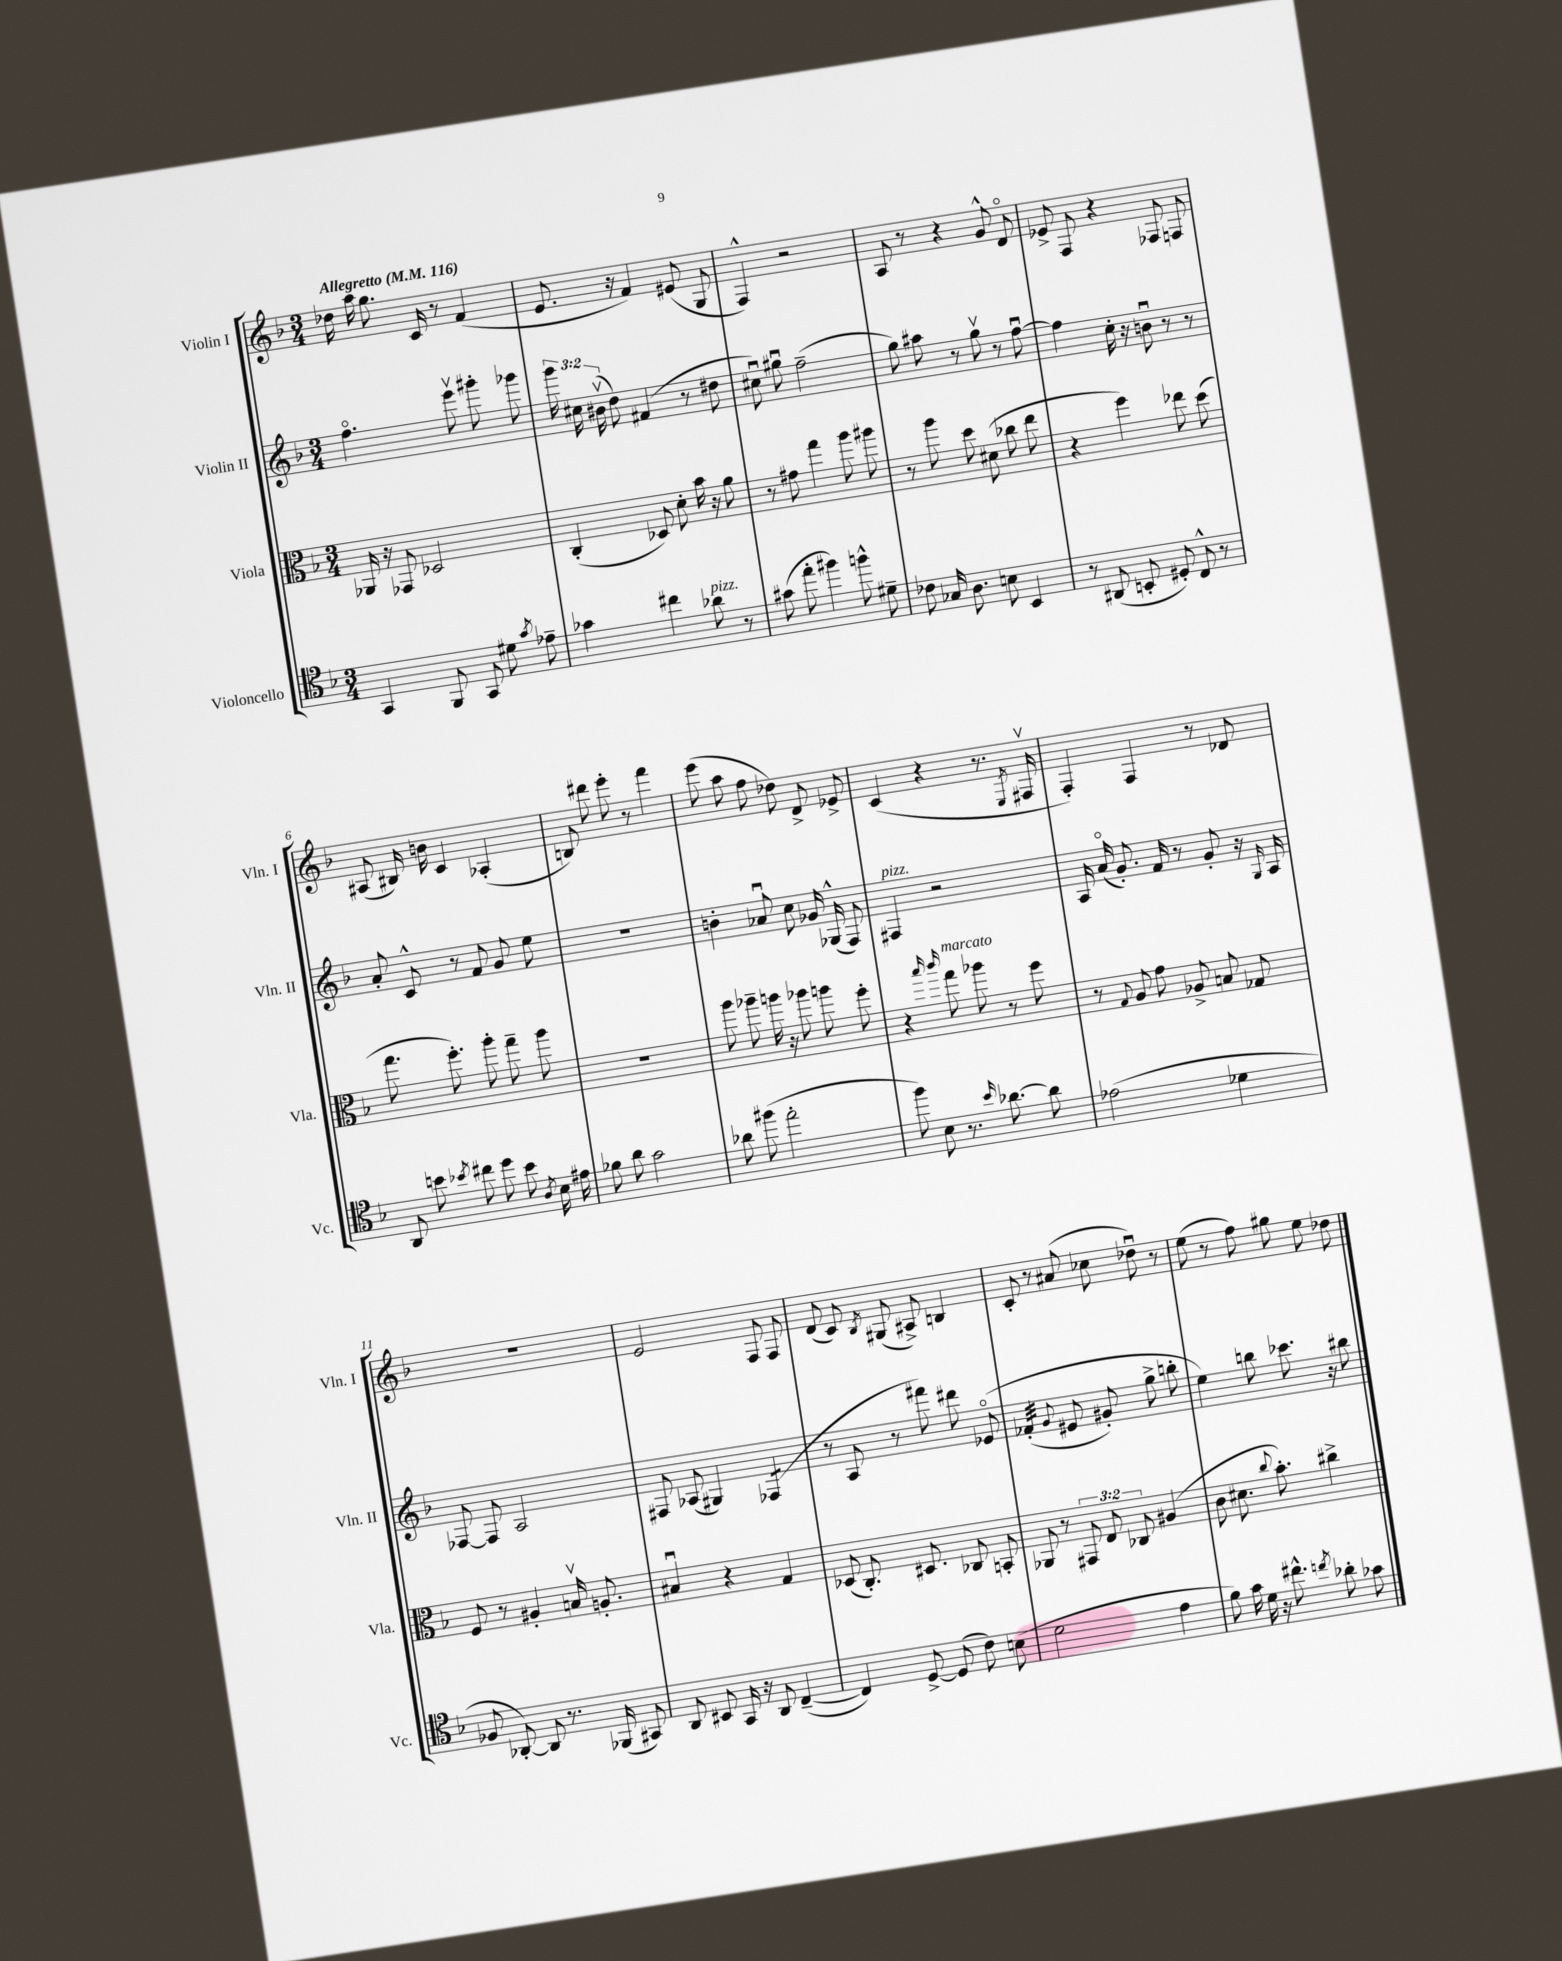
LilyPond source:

<<
\new StaffGroup <<
\new Staff = "s0" \with { instrumentName = "Violin I" shortInstrumentName = "Vln. I" } {
    \clef treble \key f \major \numericTimeSignature \time 3/4 \tempo "Allegretto" 4 = 116
    \autoBeamOff des''16 a''16 g''8. c'16 r8 f'4( |
    e'8. r16 f'4) eis'8( g8 |
    f4-^) r2 |
    a8 r8 r4 g'8-^ d'8\flageolet |
    ees'8-> f8 r4 fes8 f8 |
    ais8( bis16) b'16 c'4 aes4-.( |
    b8) dis'''8 e'''8-. r8 f'''4 |
    e'''8( a''8 f''8 des''8) d'8-> ees'8-> |
    c'4( r4 r8. \acciaccatura { e8 } fis16\upbow |
    f4-.) f4 r8 des'8 |
    R2. |
    e'2 f8 f8 |
    d'8( c'8) \acciaccatura { bes8 } gis8( ais8->) b4 |
    c'8-. r8 ais'8( ces''8 des''8\downbow) r8 |
    e''8( r8 f''8) gis''8 e''8 des''8 \bar "|." |
}
\new Staff = "s1" \with { instrumentName = "Violin II" shortInstrumentName = "Vln. II" } {
    \clef treble \key f \major \numericTimeSignature \time 3/4 \override Staff.TupletNumber.text = #tuplet-number::calc-fraction-text
    \autoBeamOff f''4.\flageolet e'''8\upbow gis'''8-. ges'''8 |
    \tuplet 3/2 { g'''16 cis''16 bis'16\upbow( } d''8) fis'4( r8 dis''8 |
    cis''8\downbow) gis''8\downbow f''2--( |
    g''8) ais''8 r8 g''8\upbow r8 f''8~\downbow |
    f''4 c''16-. r16 b'8\downbow r8 r8 |
    a'8-. c'8-^ r8 f'8 g'8 e''8 |
    R2. |
    b'4-. aes'8\downbow c''8 ges'16 ges16-^( f8) |
    fis4^\markup { \italic "pizz." } r2 |
    a16 a'16\flageolet( g'8.-.) f'16 r8 g'8-. r16 \grace { g16 } a16 |
    fes8~ fes8 a2 |
    fis8 aes8( gis4) fes4:8( |
    r8 a8 r8 fis'''8) dis'''8 ees'8\flageolet\( |
    fes'4:32-.( \appoggiatura { g'8 } eis'8 gis'8-.) g''8-> b''8-. |
    e''4\) b''8 ces'''8. r16 bis''8 \bar "|." |
}
\new Staff = "s2" \with { instrumentName = "Viola" shortInstrumentName = "Vla." } {
    \clef alto \key f \major \numericTimeSignature \time 3/4 \override Staff.TupletNumber.text = #tuplet-number::calc-fraction-text
    \autoBeamOff aes,16 r16 ges,8 des2 |
    c4-.( des8) d'8-. bes'16 r16 a'8 |
    r8 gis'8 g''4 a''8 ais''8 |
    r8 a''8 d''8 dis'8( ces''8 e''8 |
    r4 f''4) ees''8 d''8( |
    g''8. f''8.-.) a''8-. g''8-- a''8 |
    R2. |
    a''8 aes''8-- a''16 r16 aes''8 a''8 f''8-. |
    r4 \grace { bes''16 c'''16 } g''8^\markup { \italic "marcato" } aes''8 r8 f''8 |
    r8 \appoggiatura { g8 } a8 g'8 aes8-> b8 ges8 |
    f8 r8 ais4-. b16\upbow a8.-. |
    bis4\downbow r4 g4 |
    des8( c8.-.) dis8. ces8 b,8-. |
    aes,8 r8 \tuplet 3/2 { gis,8 e8 ces8 } ais4( |
    c'8 dis'8. \appoggiatura { c''8 } bes'8.-.) cis''4-> \bar "|." |
}
\new Staff = "s3" \with { instrumentName = "Violoncello" shortInstrumentName = "Vc." } {
    \clef tenor \key f \major \numericTimeSignature \time 3/4
    \autoBeamOff g,4 f,8 g,8 dis'8 \acciaccatura { g'8 } ees'8-- |
    ges'4 cis''4 aes'8^\markup { \italic "pizz." } r8 |
    gis'8( e''8-. fis''4) f''8-^ dis'8-- |
    ces'8 ges16 a8. b8 bes,4 |
    r8 ais,8( b,8-. dis8-.) c8-^ r8 |
    a,8 b'8 \acciaccatura { bes'8 } cis''8 d''8 bes'8 \acciaccatura { a8 } bes16 eis'16 |
    fes'8 a'8 g'2 |
    aes'8 fis''8( e''2-. |
    f''8) bes8 r8. \grace { bes'16 } aes'8.~ aes'8 |
    ees'2( des'4 |
    fes8 aes,8~-.) aes,8 r8. fes,16( gis,8) |
    a,8 bis,8 g,16 r16 a,8 c4~--( |
    c4) d8~-> d8( c'8) b8( |
    d'2 e'4 |
    f'8) g'16 d'16 r16 cis''8.-^ \acciaccatura { c''8 } aes'8-. ges'8 \bar "|." |
}
>>
>>
